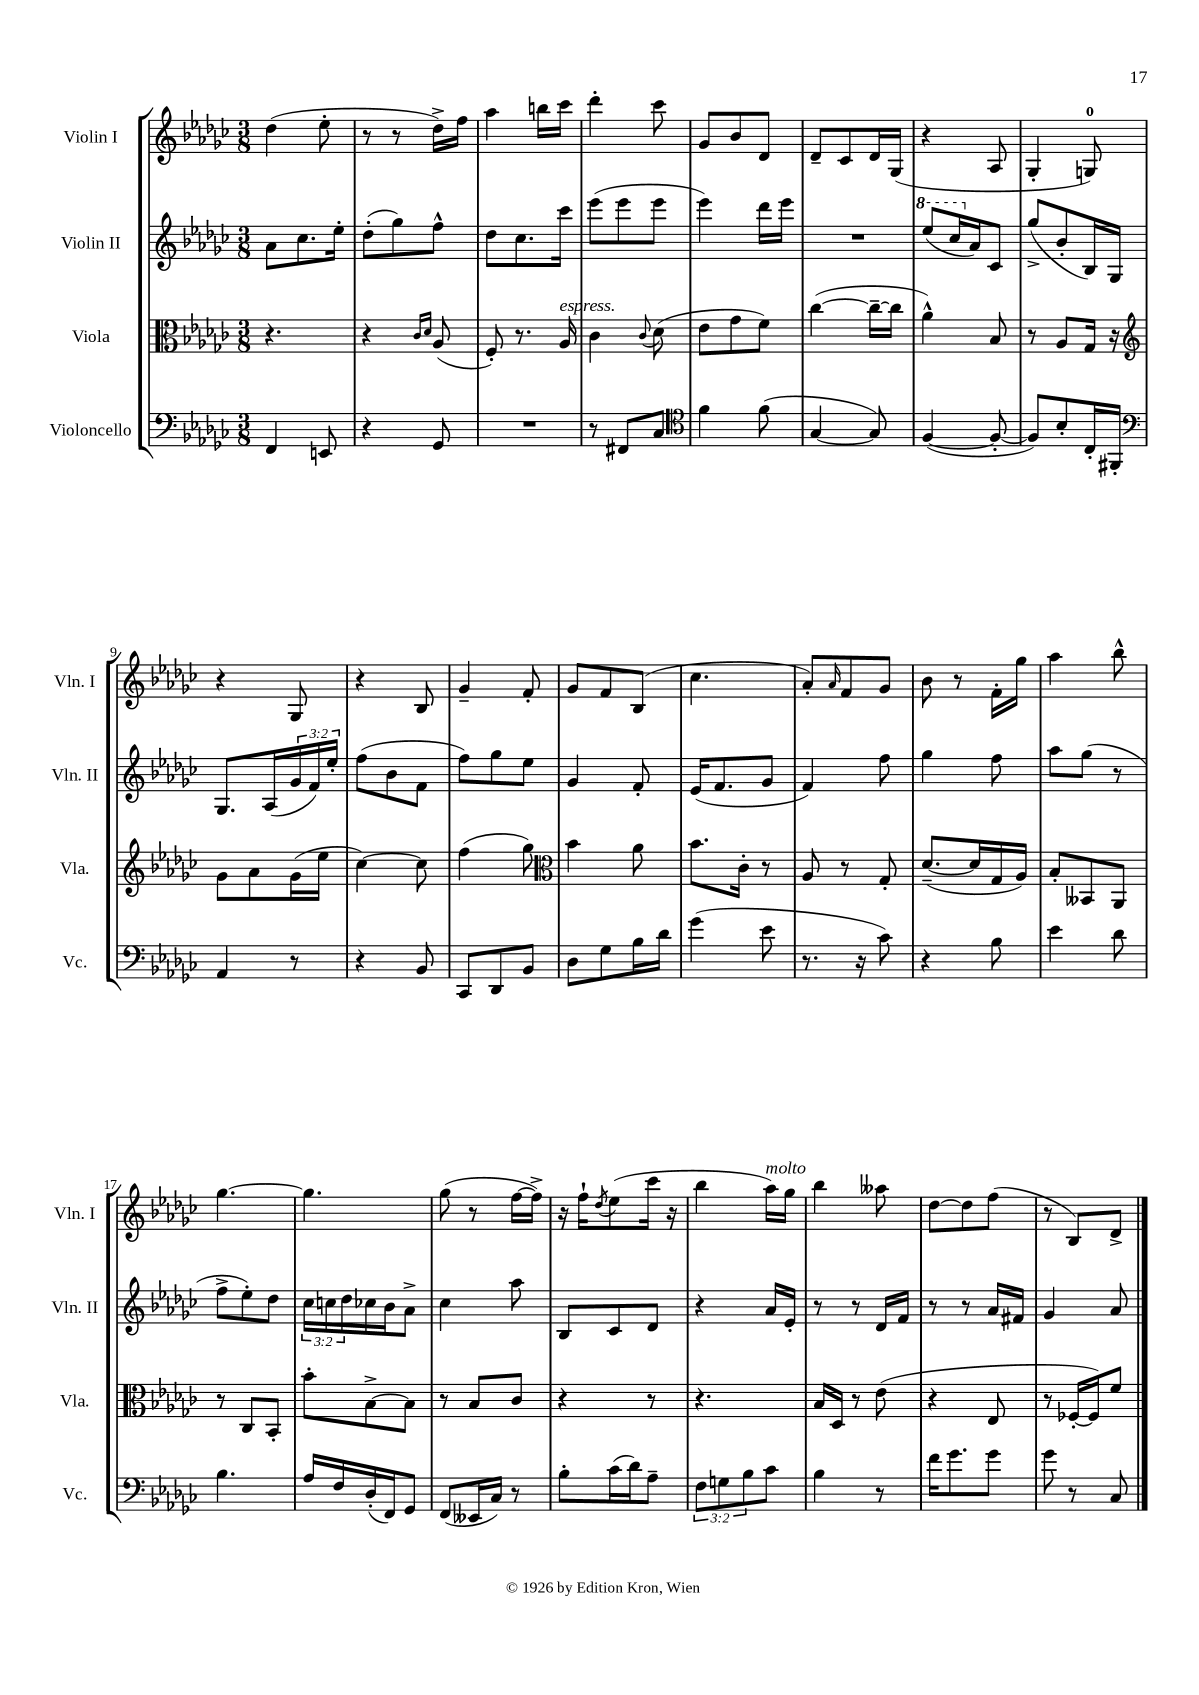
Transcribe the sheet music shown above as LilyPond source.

<<
\new StaffGroup <<
\new Staff = "s0" \with { instrumentName = "Violin I" shortInstrumentName = "Vln. I" } {
    \clef treble \key ges \major \numericTimeSignature \time 3/8
    des''4( ees''8-. |
    r8 r8 des''16->) f''16 |
    aes''4 b''16 ces'''16 |
    des'''4-. ces'''8 |
    ges'8 bes'8 des'8 |
    des'8-- ces'8 des'16 ges16( |
    r4 aes8 |
    ges4-. g8-0) |
    r4 ges8 |
    r4 bes8 |
    ges'4-- f'8-. |
    ges'8 f'8 bes8( |
    ces''4. |
    aes'8-.) \grace { aes'16 } f'8 ges'8 |
    bes'8 r8 f'16-. ges''16 |
    aes''4 bes''8-^ |
    ges''4.~ |
    ges''4. |
    ges''8( r8 f''16~ f''16->) |
    r16 f''16-! \acciaccatura { des''8 } ees''8( ces'''16 r16 |
    bes''4 aes''16^\markup { \italic "molto" }) ges''16 |
    bes''4 aeses''8 |
    des''8~ des''8 f''8( |
    r8 bes8) des'8-> \bar "|." |
}
\new Staff = "s1" \with { instrumentName = "Violin II" shortInstrumentName = "Vln. II" } {
    \clef treble \key ges \major \numericTimeSignature \time 3/8 \override Staff.TupletNumber.text = #tuplet-number::calc-fraction-text
    aes'8 ces''8. ees''16-. |
    des''8-.( ges''8) f''8-^ |
    des''8 ces''8. ces'''16 |
    ees'''8( ees'''8 ees'''8 |
    ees'''4) des'''16 ees'''16 |
    R4. |
    \ottava #1 ees'''8( ces'''16 \ottava #0 aes'16) ces'8 |
    ges''8->( bes'8-. bes16) ges16 |
    ges8. aes16( \tuplet 3/2 { ges'16 f'16) ees''16-. } |
    f''8( bes'8 f'8 |
    f''8) ges''8 ees''8 |
    ges'4 f'8-. |
    ees'16( f'8. ges'8 |
    f'4) f''8 |
    ges''4 f''8 |
    aes''8 ges''8( r8 |
    f''8-> ees''8-.) des''8 |
    \tuplet 3/2 { ces''16 c''16 des''16 } ces''16 bes'16 aes'8-> |
    ces''4 aes''8 |
    bes8 ces'8 des'8 |
    r4 aes'16 ees'16-. |
    r8 r8 des'16 f'16 |
    r8 r8 aes'16 fis'16 |
    ges'4 aes'8 \bar "|." |
}
\new Staff = "s2" \with { instrumentName = "Viola" shortInstrumentName = "Vla." } {
    \clef alto \key ges \major \numericTimeSignature \time 3/8
    r4. |
    r4 \grace { ces'16 des'16 } aes8( |
    f8-.) r8. aes16^\markup { \italic "espress." } |
    ces'4 \appoggiatura { ces'8 } des'8( |
    ees'8 ges'8 f'8) |
    ces''4~( ces''16~-- ces''16 |
    aes'4-^) bes8 |
    r8 aes8 ges16 r16 |
    \clef treble ges'8 aes'8 ges'16( ees''16 |
    ces''4~) ces''8 |
    f''4( ges''8) |
    \clef alto bes'4 aes'8 |
    bes'8. ces'16-. r8 |
    aes8 r8 ges8-. |
    des'8.~--( des'16 ges16 aes16) |
    bes8-. beses,8 aes,8 |
    r8 ces8 bes,8-. |
    bes'8-. bes8~-> bes8 |
    r8 bes8 ces'8 |
    r4 r8 |
    r4. |
    bes16 des16 r8 ees'8( |
    r4 ees8 |
    r8 fes16~-. fes16) f'8 \bar "|." |
}
\new Staff = "s3" \with { instrumentName = "Violoncello" shortInstrumentName = "Vc." } {
    \clef bass \key ges \major \numericTimeSignature \time 3/8 \override Staff.TupletNumber.text = #tuplet-number::calc-fraction-text
    f,4 e,8 |
    r4 ges,8 |
    R4. |
    r8 fis,8 ces8 |
    \clef tenor f'4 f'8( |
    ges4~ ges8) |
    f4~( f8~-. |
    f8) bes8-. ces16-. fis,16-. |
    \clef bass aes,4 r8 |
    r4 bes,8 |
    ces,8 des,8 bes,8 |
    des8 ges8 bes16 des'16 |
    ges'4( ees'8 |
    r8. r16 ces'8) |
    r4 bes8 |
    ees'4 des'8 |
    bes4. |
    aes16 f16 des16-.( f,16) ges,8 |
    f,8( eeses,16 ces16) r8 |
    bes8-. ces'16( des'16) aes8-- |
    \tuplet 3/2 { f8 g8 bes8 } ces'8 |
    bes4 r8 |
    f'16 ges'8. ges'8 |
    ges'8 r8 ces8 \bar "|." |
}
>>
>>
